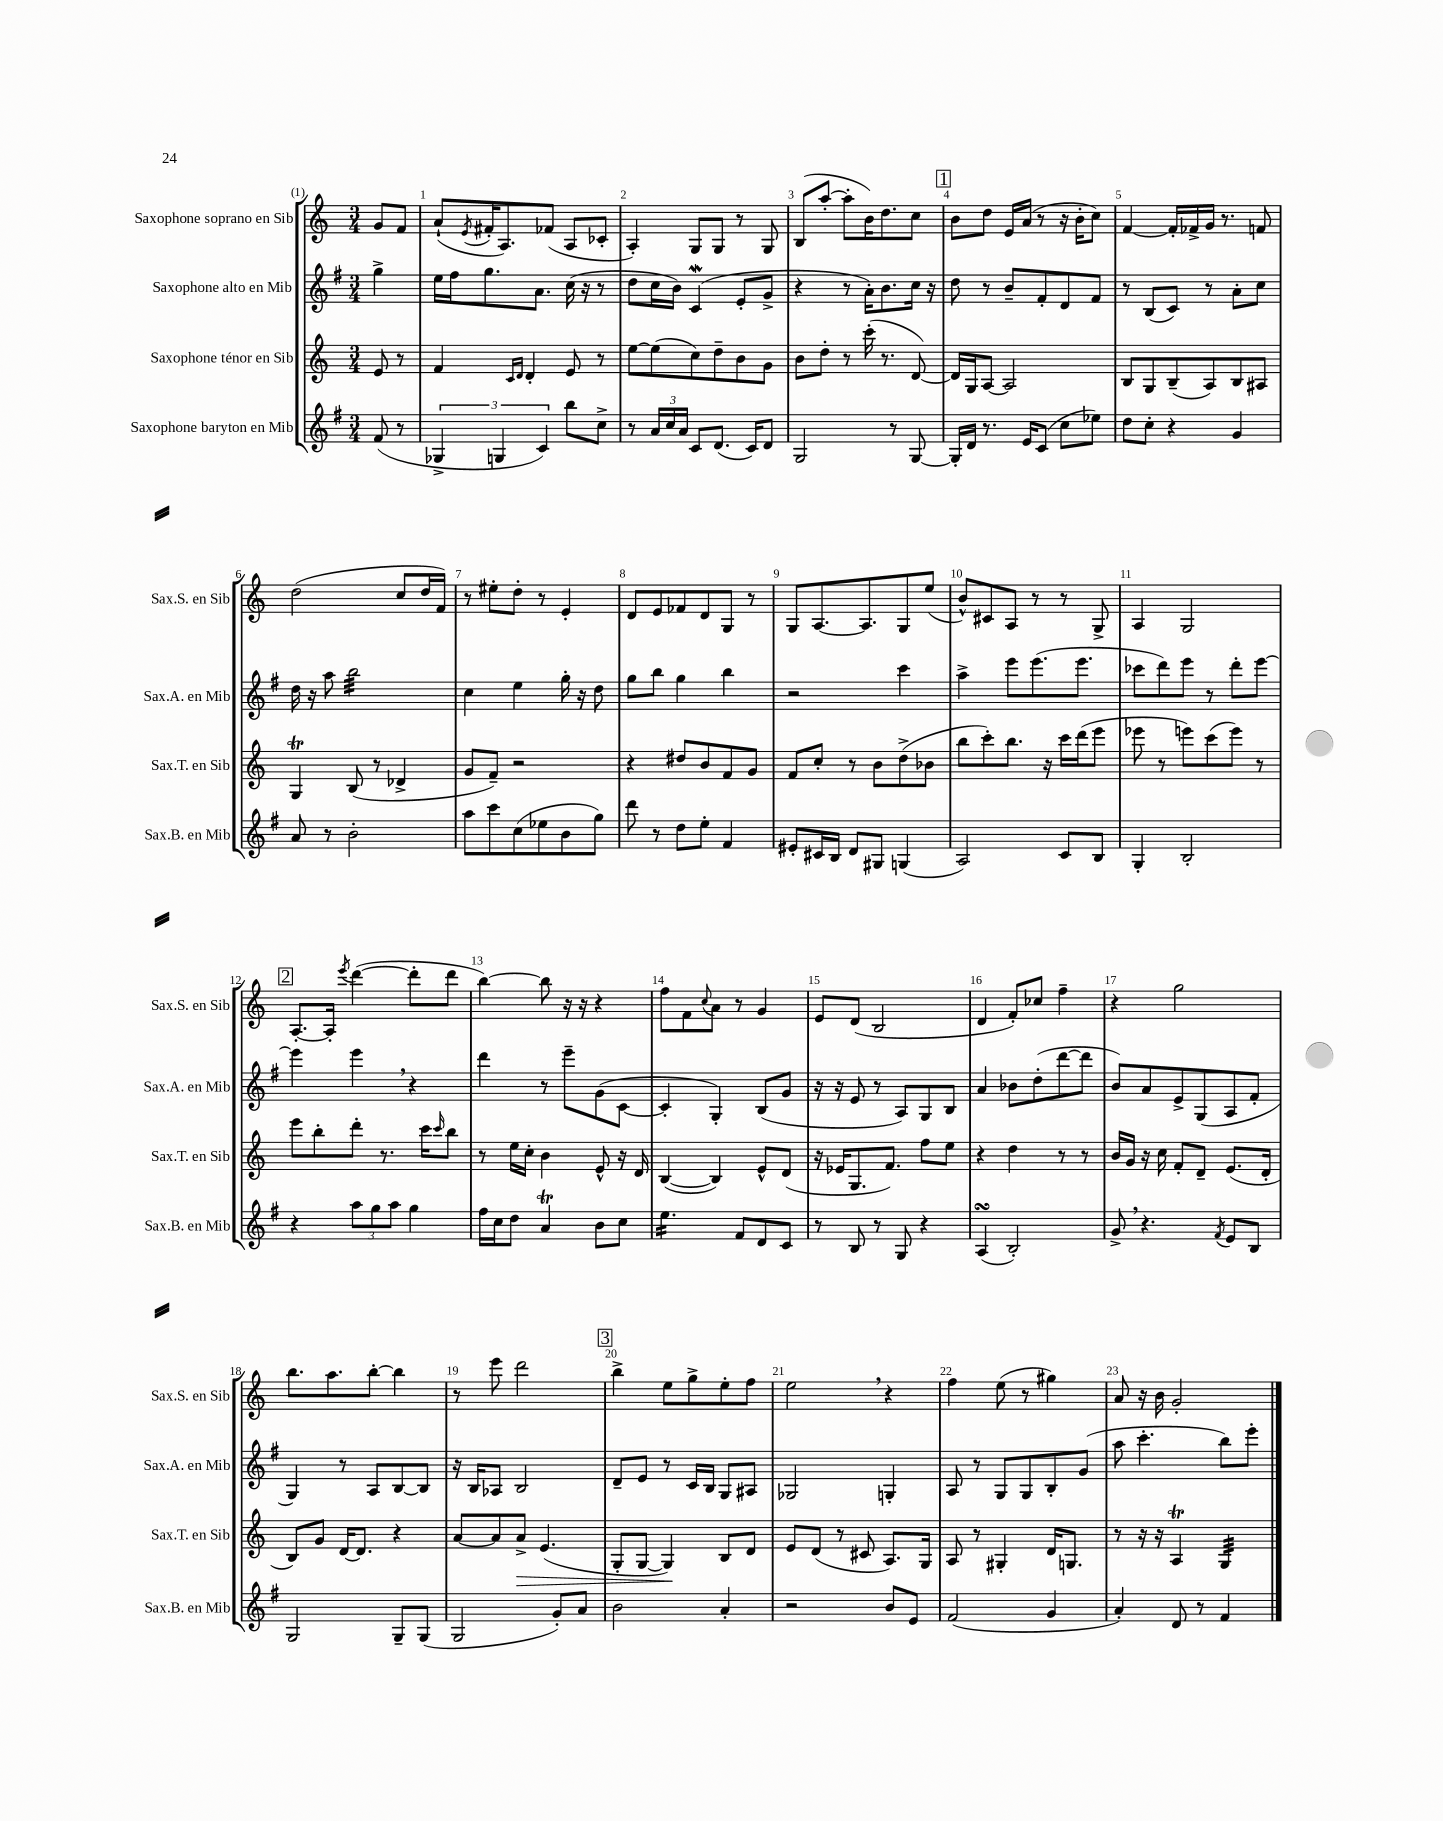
<<
\new StaffGroup <<
\new Staff = "s0" \with { instrumentName = "Saxophone soprano en Sib" shortInstrumentName = "Sax.S. en Sib" } {
    \clef treble \key c \major \numericTimeSignature \time 3/4 \partial 4
    g'8 f'8 |
    a'8-!( \acciaccatura { e'8 } fis'16-. a8.) fes'8( a8 ces'8-. |
    a4-.) g8 g8 r8 g8 |
    b8( a''8~-. a''8-. b'16) d''8. c''8 |
    \mark \markup { \box "1" } b'8 d''8 e'16 a'16( r8 r16 b'16-. c''8) |
    f'4~ f'16-. fes'16-> g'16 r8. f'8 |
    d''2( c''8 d''16 f'16) |
    r8 eis''8-. d''8-. r8 e'4-. |
    d'8 e'8 fes'8 d'8 g8 r8 |
    g8 a8.~ a8. g8 e''8( |
    b'8-^) cis'8 a8 r8 r8 g8-> |
    a4 g2 |
    \mark \markup { \box "2" } a8.~-. a16-. \acciaccatura { e'''8 } d'''4~( d'''8-. d'''8 |
    b''4~) b''8 r16 r16 r4 |
    f''8 f'8 \appoggiatura { c''8 } a'8 r8 g'4 |
    e'8 d'8( b2 |
    d'4 f'8-.) ces''8 f''4-- |
    r4 g''2 |
    b''8. a''8. b''8~-. b''4 |
    r8 e'''8 d'''2 |
    \mark \markup { \box "3" } b''4-> e''8 g''8-> e''8-. f''8 |
    e''2 \breathe r4 |
    f''4 e''8( r8 gis''4) |
    a'8 r16 b'16 g'2-. \bar "|." |
}
\new Staff = "s1" \with { instrumentName = "Saxophone alto en Mib" shortInstrumentName = "Sax.A. en Mib" } {
    \clef treble \key g \major \numericTimeSignature \time 3/4 \partial 4
    g''4-> |
    e''16 fis''16 g''8. a'8. c''16( r16 r8 |
    d''8 c''16 b'16) c'4\mordent( e'8-. g'8-> |
    r4 r8 a'16-.) b'8. c''16 r16 |
    \mark \markup { \box "1" } d''8 r8 b'8-- fis'8-. d'8 fis'8 |
    r8 b8( c'8) r8 a'8-. c''8 |
    d''16 r16 a''8 b''2:32 |
    c''4 e''4 g''16-. r16 d''8 |
    g''8 b''8 g''4 b''4 |
    r2 c'''4 |
    a''4-> e'''8 e'''8.( e'''8. |
    ces'''8 d'''8) e'''8 r8 d'''8-. e'''8~ |
    \mark \markup { \box "2" } e'''4 e'''4 \breathe r4 |
    d'''4 r8 e'''8-- g'8( c'8~ |
    c'4-. g4-.) b8( g'8 |
    r16 r16 e'8 r8 a8) g8 b8 |
    a'4 bes'8 d''8-.( d'''8~ d'''8 |
    b'8) a'8 e'8-> g8( a8 fis'8-. |
    g4) r8 a8 b8~ b8 |
    r16 b16 aes8 b2 |
    \mark \markup { \box "3" } d'8-- e'8 r8 c'16 b16 g8 ais8 |
    ges2 g4-. |
    a8 r8 g8 g8 b8-. g'8( |
    a''8 c'''4.-. b''8) e'''8-. \bar "|." |
}
\new Staff = "s2" \with { instrumentName = "Saxophone ténor en Sib" shortInstrumentName = "Sax.T. en Sib" } {
    \clef treble \key c \major \numericTimeSignature \time 3/4 \partial 4
    e'8 r8 |
    f'4 \grace { c'16 d'16 } d'4-. e'8 r8 |
    e''8~ e''8( c''8) d''8-- b'8 g'8 |
    b'8 d''8-. r8 c'''16-.( r8. d'8~) |
    \mark \markup { \box "1" } d'16 g16 a8~ a2 |
    b8 g8 b8--( a8) b8 ais8 |
    g4\trill b8( r8 des'4-> |
    g'8 f'8--) r2 |
    r4 dis''8 b'8 f'8 g'8 |
    f'8 c''8-. r8 b'8 d''8->( bes'8 |
    b''8 c'''8-.) b''8. r16 c'''16 d'''16( e'''8 |
    ees'''8 r8 e'''8) c'''8( e'''8) r8 |
    \mark \markup { \box "2" } e'''8 b''8-. d'''8-. r8. c'''16 \grace { c'''16 } b''8 |
    r8 e''16 c''16-. b'4 e'8-^ r16 d'16 |
    b4~( b4) e'8-^ d'8( |
    r16 ees'16 g8. f'8.) f''8 e''8 |
    r4 d''4 r8 r8 |
    b'16 g'16 r16 c''16 f'8-. d'8-- e'8.( d'16-. |
    b8) g'8 d'16~ d'8. r4 |
    a'8~ a'8 a'8->\> e'4.( |
    \mark \markup { \box "3" } g8-. g8~ g4\!) b8 d'8 |
    e'8 d'8( r8 cis'8 a8.) g16 |
    a8 r8 gis4-. d'16 g8. |
    r8 r16 r16 a4\trill g4:32 \bar "|." |
}
\new Staff = "s3" \with { instrumentName = "Saxophone baryton en Mib" shortInstrumentName = "Sax.B. en Mib" } {
    \clef treble \key g \major \numericTimeSignature \time 3/4 \partial 4
    fis'8( r8 |
    \tuplet 3/2 { ges4-> g4 c'4) } b''8 c''8-> |
    r8 \tuplet 3/2 { a'16 c''16 a'16 } c'8 d'8.( c'16) d'8 |
    g2 r8 g8~ |
    \mark \markup { \box "1" } g16-. d'16 r8. e'16 c'8( c''8 ees''8) |
    d''8 c''8-. r4 g'4 |
    a'8 r8 b'2-. |
    a''8 c'''8 c''8( ees''8 b'8 g''8) |
    d'''8 r8 d''8 e''8-. fis'4 |
    eis'8-. cis'16 b16 d'8 gis8 g4( |
    a2) c'8 b8 |
    g4-. b2-. |
    \mark \markup { \box "2" } r4 \tuplet 3/2 { a''8 g''8 a''8 } g''4 |
    fis''16 c''16 d''8 a'4\trill b'8 c''8 |
    e''4.:16 fis'8 d'8 c'8 |
    r8 b8 r8 g8 r4 |
    a4\turn( b2-.) |
    g'8-> \breathe r4. \acciaccatura { fis'8 } e'8 b8 |
    g2 g8-- g8( |
    g2 g'8-.) a'8 |
    \mark \markup { \box "3" } b'2 a'4-. |
    r2 b'8 e'8 |
    fis'2( g'4 |
    a'4-.) d'8 r8 fis'4 \bar "|." |
}
>>
>>
\layout { \context { \Score \override BarNumber.break-visibility = ##(#f #t #t) barNumberVisibility = #all-bar-numbers-visible } }
